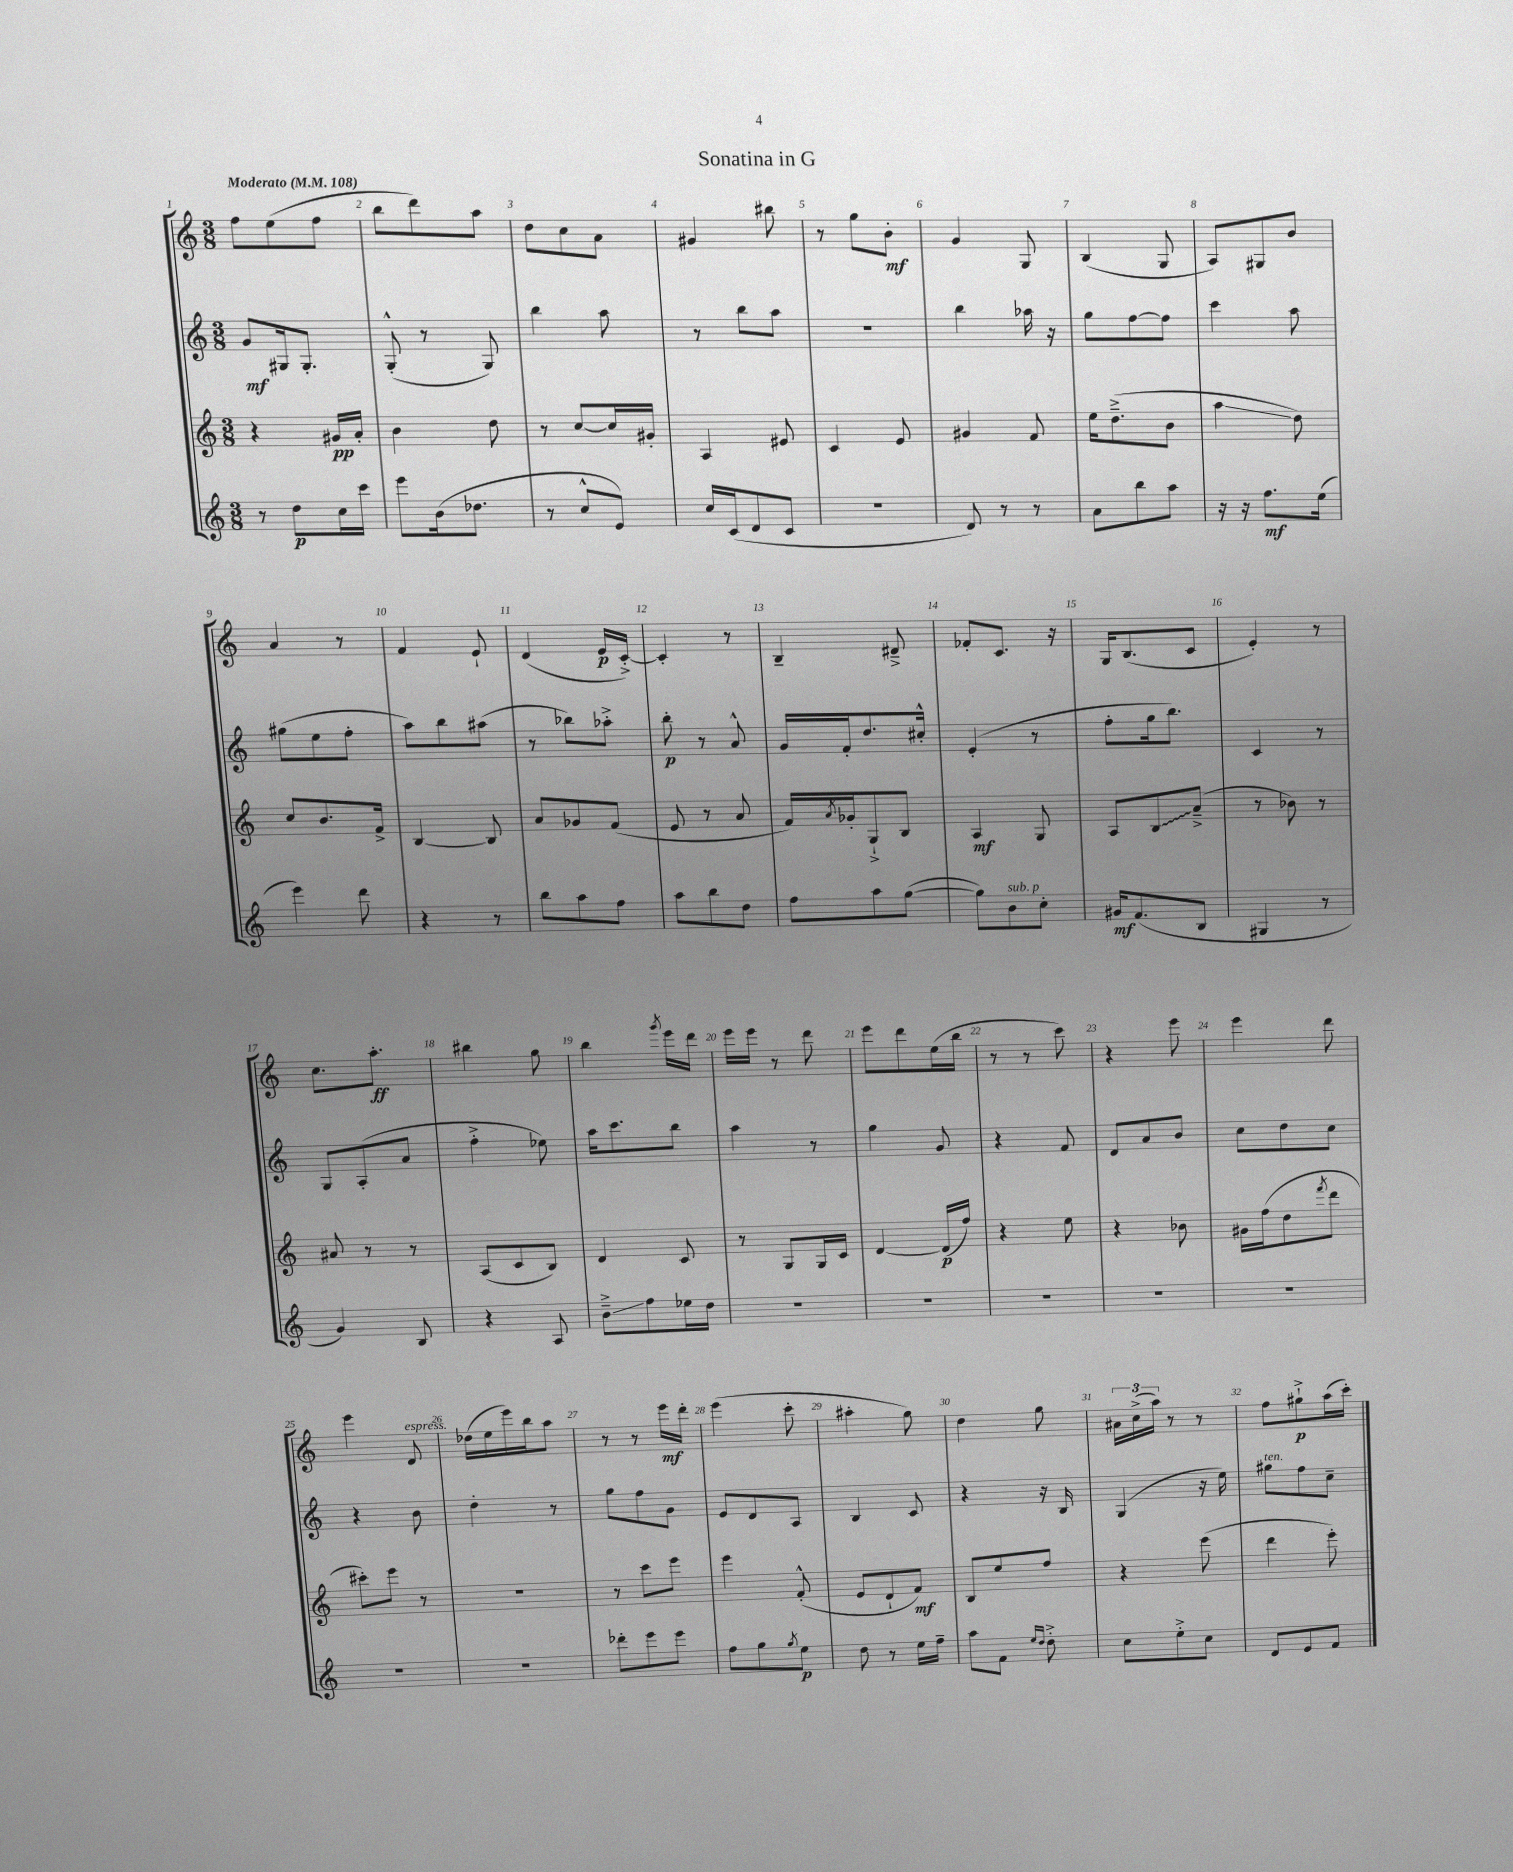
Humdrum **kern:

**kern	**kern	**kern	**kern
*staff4	*staff3	*staff2	*staff1
*clefG2	*clefG2	*clefG2	*clefG2
*k[]	*k[]	*k[]	*k[]
*M3/8	*M3/8	*M3/8	*M3/8
*MM108	*MM108	*MM108	*MM108
8r	4r	8g	8ff
8dd	.	16G#	(8ee
.	.	8.G#'	.
16cc	16g#	.	8ff
16ccc	16a'	.	.
=	=	=	=
8eee	4b	(8G'^^	8bb
(16b	.	8r	8ddd)
8.dd-	.	.	.
.	8dd	8G)	8aa
=	=	=	=
8r	8r	4bb	8dd
8cc^^	[8cc	.	8cc
8e)	16cc]	8aa	8a
.	16g#'	.	.
=	=	=	=
16cc	4A	8r	4g#
(16c	.	.	.
8d	.	8bb	.
8c	8e#	8aa	8bb#
=	=	=	=
4.r	4c	4.r	8r
.	.	.	8gg
.	8e	.	8b'
=	=	=	=
8d)	4g#	4bb	4g
8r	.	.	.
8r	8f	16aa-	8G
.	.	16r	.
=	=	=	=
8a	16ee	8gg	(4B
.	(8.dd~^	.	.
8bb	.	[8ff	.
8aa	8b	8ff]	8G
=	=	=	=
16r	4aa	4ccc	8A)
16r	.	.	.
8.ff	.	.	8G#
.	8dd)	8aa	8b
(16ee	.	.	.
=	=	=	=
4eee)	8cc	(8gg#	4a
.	8.b	8ee	.
8ddd	.	8ff'	8r
.	16f^	.	.
=	=	=	=
4r	[4B	8aa)	4f
.	.	8bb	.
8r	8B]	(8aa#	8e`
=	=	=	=
8bb	8a	8r	(4d
8aa	8g-	8bb-)	.
8ff	(8f	8aa-'^	16e
.	.	.	[16c'^)
=	=	=	=
8aa	8e	8bb'	4c']
8bb	8r	8r	.
8dd	8a	8a^^	8r
=	=	=	=
8ff	16f)	16g	4B~
.	8qa	.	.
.	16g-'	16f'	.
8aa	8G`^	8.dd	.
([8gg	8B	.	8d#~^
.	.	16cc#'^^	.
=	=	=	=
8gg])	4A	(4e'	8f-'
8b	.	.	8.c
8cc'	8G	8r	.
.	.	.	16r
=	=	=	=
16g#	8A	8ff'	16G
(8.f	.	.	(8.B
.	8B	16gg	.
.	.	8.bb)	.
8B	(8a~^	.	8c
=	=	=	=
4G#	8r	4c	4e')
.	8b-)	.	.
8r	8r	8r	8r
=	=	=	=
4g)	8a#	8G	8.cc
.	8r	(8A'	.
.	.	.	8.aa'
8B	8r	8a	.
=	=	=	=
4r	(8A	4ff'^	4bb#
.	8c	.	.
8A	8B)	8ee-)	8gg
=	=	=	=
8b~^	4d	16aa	4bb
.	.	8.ccc	.
8ff	.	.	.
.	.	.	8qggg
16ee-	8c	8bb	16eee
16dd	.	.	16ddd
=	=	=	=
4.r	8r	4aa	16eee
.	.	.	16eee
.	8G	.	8r
.	16G	8r	8ddd
.	16c	.	.
=	=	=	=
4.r	[4d	4gg	8eee
.	.	.	8ddd
.	(16d]	8g	(16ee
.	16ff)	.	16bb
=	=	=	=
4.r	4r	4r	8r
.	.	.	8r
.	8ee	8f	8ccc)
=	=	=	=
4.r	4r	8d	4r
.	.	8a	.
.	8b-	8b	8eee
=	=	=	=
4.r	16g#	8cc	4eee
.	(16ff	.	.
.	8dd	8dd	.
.	8qfff	.	.
.	8ddd	8cc	8ddd
=	=	=	=
4.r	8ccc#')	4r	4eee
.	8eee	.	.
.	8r	8b	8d
=	=	=	=
4.r	4.r	4dd'	(16dd-
.	.	.	16ee
.	.	.	16eee)
.	.	.	16bb
.	.	8r	8aa
=	=	=	=
8ddd-'	8r	8gg	8r
8eee	8ccc	8ff	8r
8eee	8eee	8g	16eee
.	.	.	16ddd'
=	=	=	=
8ff	4eee	8e	(4eee
8gg	.	8d	.
8qgg	.	.	.
8ee	(8f'^^	8A	8ccc'
=	=	=	=
8dd	8e	4B	4aa#'
8r	8d`	.	.
16ee	8f)	8c	8gg)
16ff~	.	.	.
=	=	=	=
8aa	8B	4r	4dd
8f	8ee	.	.
16qqee	.	.	.
16qqdd	.	.	.
8dd'^	8ff	16r	8gg
.	.	16B	.
=	=	=	=
8cc	4r	(4G	24a#
.	.	.	(24cc^
.	.	.	24aa)
8ee'^	.	.	8r
8cc	(8eee	16r	8r
.	.	16ee)	.
=	=	=	=
8d	4ddd	8gg#	8ff
8e	.	8ff	8gg#`^
8f	8eee')	8cc~	(16aa
.	.	.	16ccc')
==	==	==	==
*-	*-	*-	*-
